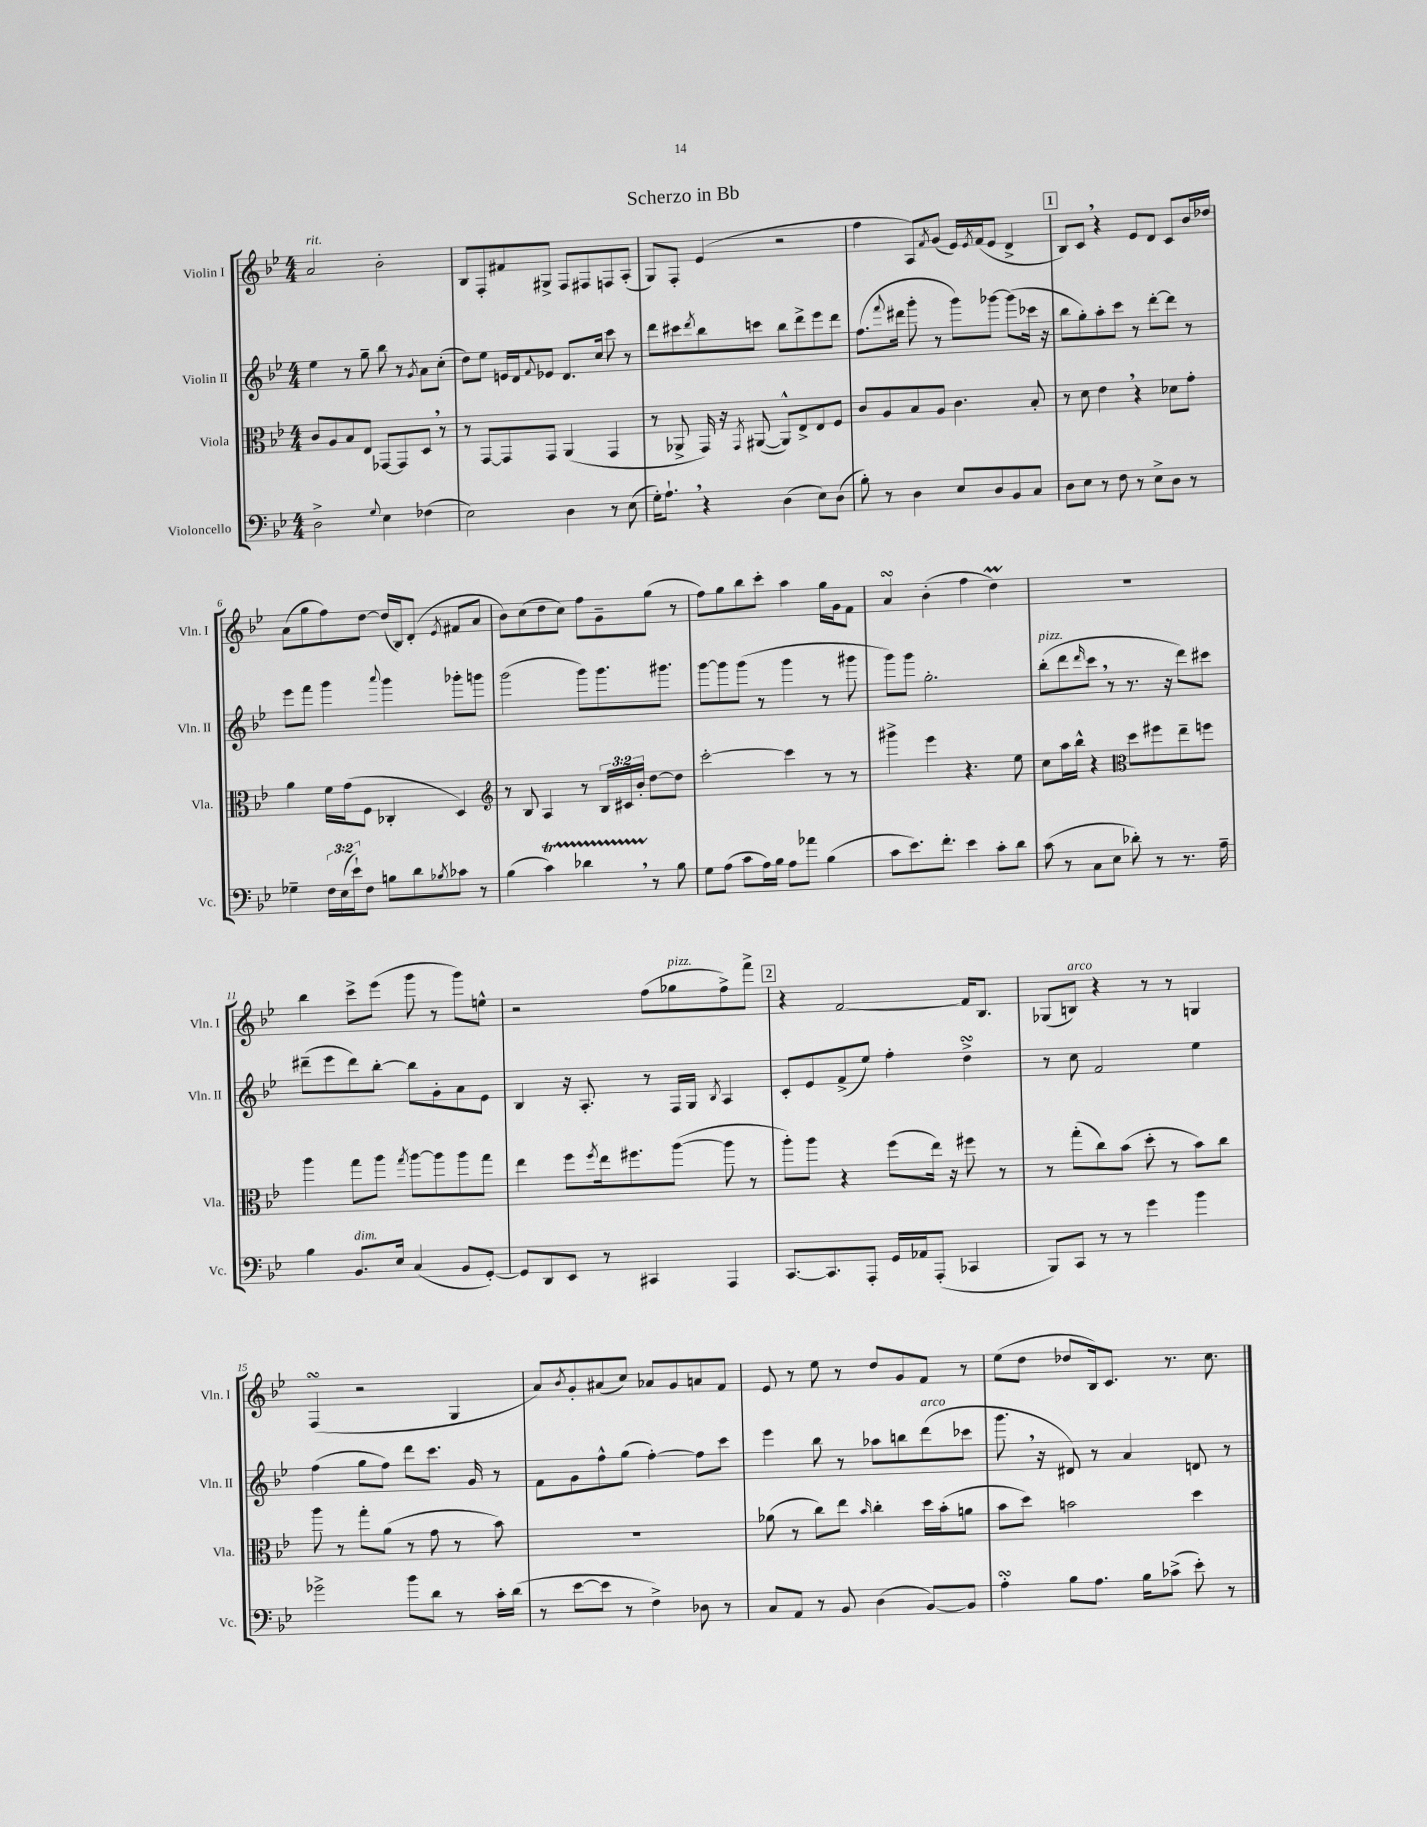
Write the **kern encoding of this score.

**kern	**kern	**kern	**kern
*staff4	*staff3	*staff2	*staff1
*clefF4	*clefC3	*clefG2	*clefG2
*k[b-e-]	*k[b-e-]	*k[b-e-]	*k[b-e-]
*M4/4	*M4/4	*M4/4	*M4/4
2D^\	8c/L	4ee-\	2a/
.	8A/	.	.
.	8B-/	8r	.
.	8E-/J	8gg~\	.
8qqG/	.	.	.
4E-\	[8GG-/L	8bb-\	2b-'\
.	8GG-/]	8r	.
.	.	8qg/	.
(4F-\	8D/J	8a\L	.
.	8r	(8cc'\J	.
=	=	=	=
2E-\)	8r	8dd\L)	8B-/L
.	[8GG/L	8ee-\J	8F'/
.	8GG/]	16e/LL	8f#/
.	.	16d/J	.
.	.	8qqf/	.
.	8GG/J	8e-/J	8G#^/J
4D\	(4AA/	8.d/L	8F/L
.	.	.	8F#/
.	.	16cc/Jk	.
8r	4GG/	8ccc\	8F/
(8E-\	.	8r	(8A'/J
=	=	=	=
16G'\LK)	8r	8ddd\L	8G/L)
8.A`\J	.	.	.
.	8AA-^/	8ccc#\	8F'/J
.	.	8qddd/	.
4r	16GG/)	8bb-\	(4e-/
.	16r	.	.
.	8qGG/	.	.
.	([8AA#/	8ccc\J	.
(4D\	8AA#^^/]L)	8bb-\L	2r
.	8E-^/	8ddd^\	.
8E-\L)	8E-/	8eee-\	.
(8D\J	8F/J	8ddd\J	.
=	=	=	=
8B-'\)	8c/L	(8.ff\L	4ff\
8r	8A/	.	.
.	.	8qqfff/	.
.	.	16ddd#\Jk	.
4D\	8B-/	8ggg'\	8A/L)
.	.	.	8qf/
.	8A/J	8r	(8g/J
8E-/L	4.c\	8ggg\L)	16e-/LL)
.	.	.	8qe-/
.	.	.	(16f/J
8D/	.	[8ggg-\J	8e-/J
8BB-/	.	(8ggg-\]L	4d^/
8C/J	8B-'/	16ccc-\Jk	.
.	.	16r	.
=	=	=	=
8D\L	8r	8bb-\L	8B-/L)
8E-\J	8d\	8gg'\)	8c/J
8r	4e-\	8aa'\	4r
8F\	.	8ccc\J	.
8r	4r	8r	8e-/L
8E-^\L	.	[8ddd'\L	8d/J
8D\J	8d-\L	8ddd\]J	8c/L
8r	8g'\J	8r	16b-/L
.	.	.	16dd-/JJ
=	=	=	=
4G-~\	4a\	8eee-\L	(8a\L
.	.	8fff\J	8gg\
24F\LL	16f\LL	4ggg\	8ff\)
(24E-\	.	.	.
.	(16g\J	.	.
24e-`\J)	.	.	.
8F\J	8F\J	.	[8dd\J
.	.	8qqaaa/	.
8B\L	4C-'/	4ggg\	(16dd/]LL
.	.	.	16B-/J)
8d\	.	.	(8d'/J
8qB-/	.	.	8qe-/
8c-\J	4D/)	8ggg-'\L	8f#/L
8r	.	8ggg\J	8a/J
=	=	=	=
*	*clefG2	*	*
(4B-\	8r	(2ggg\	8b-\L)
.	8B-/	.	(8cc\
4c\)	4A/	.	8dd\
.	.	.	8cc\J)
4d-\	8r	8ggg\L)	8ff\L
.	24B-/LL	8.ggg\	8g~\
.	24c#/	.	.
.	24b-'/JJ	.	.
8r	[8dd\L	.	(8gg\J
.	.	8.ggg#\J	.
8B-\	8dd\]J	.	8r
=	=	=	=
8G\L	[2ccc'\	[8ggg\L	8ff\L)
(8A\J	.	8ggg\]	8gg\
8c\L	.	(8ggg\J	8bb-\
16A\L)	.	8r	8ccc'\J
16B-\JJ	.	.	.
8A\L	4ccc\]	4ggg\	4aa\
8a-\J	.	.	.
(4B-\	8r	8r	16gg\LL
.	.	.	16g\J
.	8r	8ggg#\	8f\J
=	=	=	=
8c\L	4ggg#^\	8ggg\L)	4a/
8.e-\)	.	8ggg\J	.
.	4eee-\	2.gg'\	(4b-'\
8.f'\J	.	.	.
4e-\	4.r	.	4ff\
8c'\L	.	.	4dd\)
8d\J	8ee-\	.	.
=	=	=	=
(8c\	8cc\L	(8bb-'\L	1r
8r	16aa\L	8ddd\	.
.	16bb-^^\JJ	.	.
.	.	16qqddd/	.
8C\L	4r	8ccc\J	.
8E-\J	.	8r	.
*	*clefC3	*	*
8d-'\)	8dd\L	8.r	.
8r	8ff#\	.	.
.	.	16r	.
8.r	8ee-~\	8ddd\L)	.
.	8ff\J	8ccc#\J	.
16A~\	.	.	.
=	=	=	=
4B-\	4aa\	(8ddd#~\L	4bb-\
.	.	8eee-\	.
8.BB-/L	8gg\L	8ddd#\)	8ccc^\L
.	8aa\J	[8bb-'\J	(8eee-\J
16E-/Jk	.	.	.
.	8qgg/	.	.
(4C/	[8aa\L	8bb-\]L	8ggg\
.	8aa\]	8g'\	8r
8BB-/L	8aa\	8a\	8ggg\L)
[8GG'/J)	8gg\J	8e-\J	8ee^^\J
=	=	=	=
8GG/]L	4ee-\	4B-/	2r
8DD/	.	.	.
8EE-/J	8ff\L	16r	.
.	.	8.A'/	.
.	8qff/	.	.
8r	16ee-\k	.	.
.	8.ff#\	.	.
4CC#/	.	8r	(8ff\L
.	([8aa\J	16F/LL	8gg-\
.	.	16G/JJ	.
.	.	8qB-/	.
4AAA/	8aa\]	4A/	8ff^\)
.	8r	.	8fff^\J
=	=	=	=
[8.CC/L	8aa'\L)	8c'/L	4r
.	8aa\J	8e-/	.
8.CC/]	.	.	.
.	4r	(8f^/	[2f/
8AAA'/J	.	8ee-/J)	.
16GG/LL	(8ff\L	4ff'\	.
16AA-/J	.	.	.
(8AAA'/J	16ee-\Jk)	.	.
.	16r	.	.
4CC-/	8ff#\	4dd^\	16f/]LK
.	.	.	8.B-/J
.	8r	.	.
=	=	=	=
8BBB-/L)	8r	8r	(8G-/L
8CC/J	(8gg'\L	8cc\	8B/J)
8r	8cc\)	2f/	4r
8r	(8b-\J	.	.
4g\	8dd'\	.	8r
.	8r	.	8r
4b-\	8b-\L)	4ee-\	4G/
.	8cc\J	.	.
=	=	=	=
2g-^\	8aa\	(4ff\	(4F/
.	8r	.	.
.	8gg'\L	8gg\L	2r
.	(8a\J	8ff\J)	.
8b-\L	8r	8ddd\L	.
8d\J	8g\	8.ccc\J	.
8r	8r	.	4G/
.	.	16g/	.
16c'\LL	8b-\)	8r	.
(16d\JJ	.	.	.
=	=	=	=
8r	1r	8f\L	8a/L)
.	.	.	8qb-/
[8e-\L	.	8g\	8g'/
8e-\]J	.	8ff^^\	(8a#/
8r	.	(8gg\J	8cc/J)
4F^\)	.	[4ff'\)	8a-/L
.	.	.	8g/
8D-\	.	8ff\]L	8a/
8r	.	8ccc\J	8f/J
=	=	=	=
8C/L	(8a-\	4eee-\	8e-/
8AA/J	8r	.	8r
8r	8cc\L)	8bb-\	8ee-\
8BB-/	8ee-\J	8r	8r
.	16qqb-/	.	.
(4D\	4cc'\	8aa-\L	8dd/L
.	.	8bb\	8g/
[8BB-/L)	16dd\LL	(8ddd\	8f/J
.	(16b-'\J	.	.
8BB-/]J	8a\J	8ccc-\J	8r
=	=	=	=
4A'\	8b-\L	8.ggg\	(8ee-\L
.	8dd\J)	.	8dd\J
.	.	16r	.
8B-\L	2b\	8d#/)	8dd-/L
8.A\J	.	8r	16B-/k)
.	.	.	8.c/J
.	.	4a/	.
16B-\LK	.	.	.
(8c-^\J	.	.	8.r
8e-'\)	4dd\	8d/	.
.	.	.	8.cc\
8r	.	8r	.
==	==	==	==
*-	*-	*-	*-
